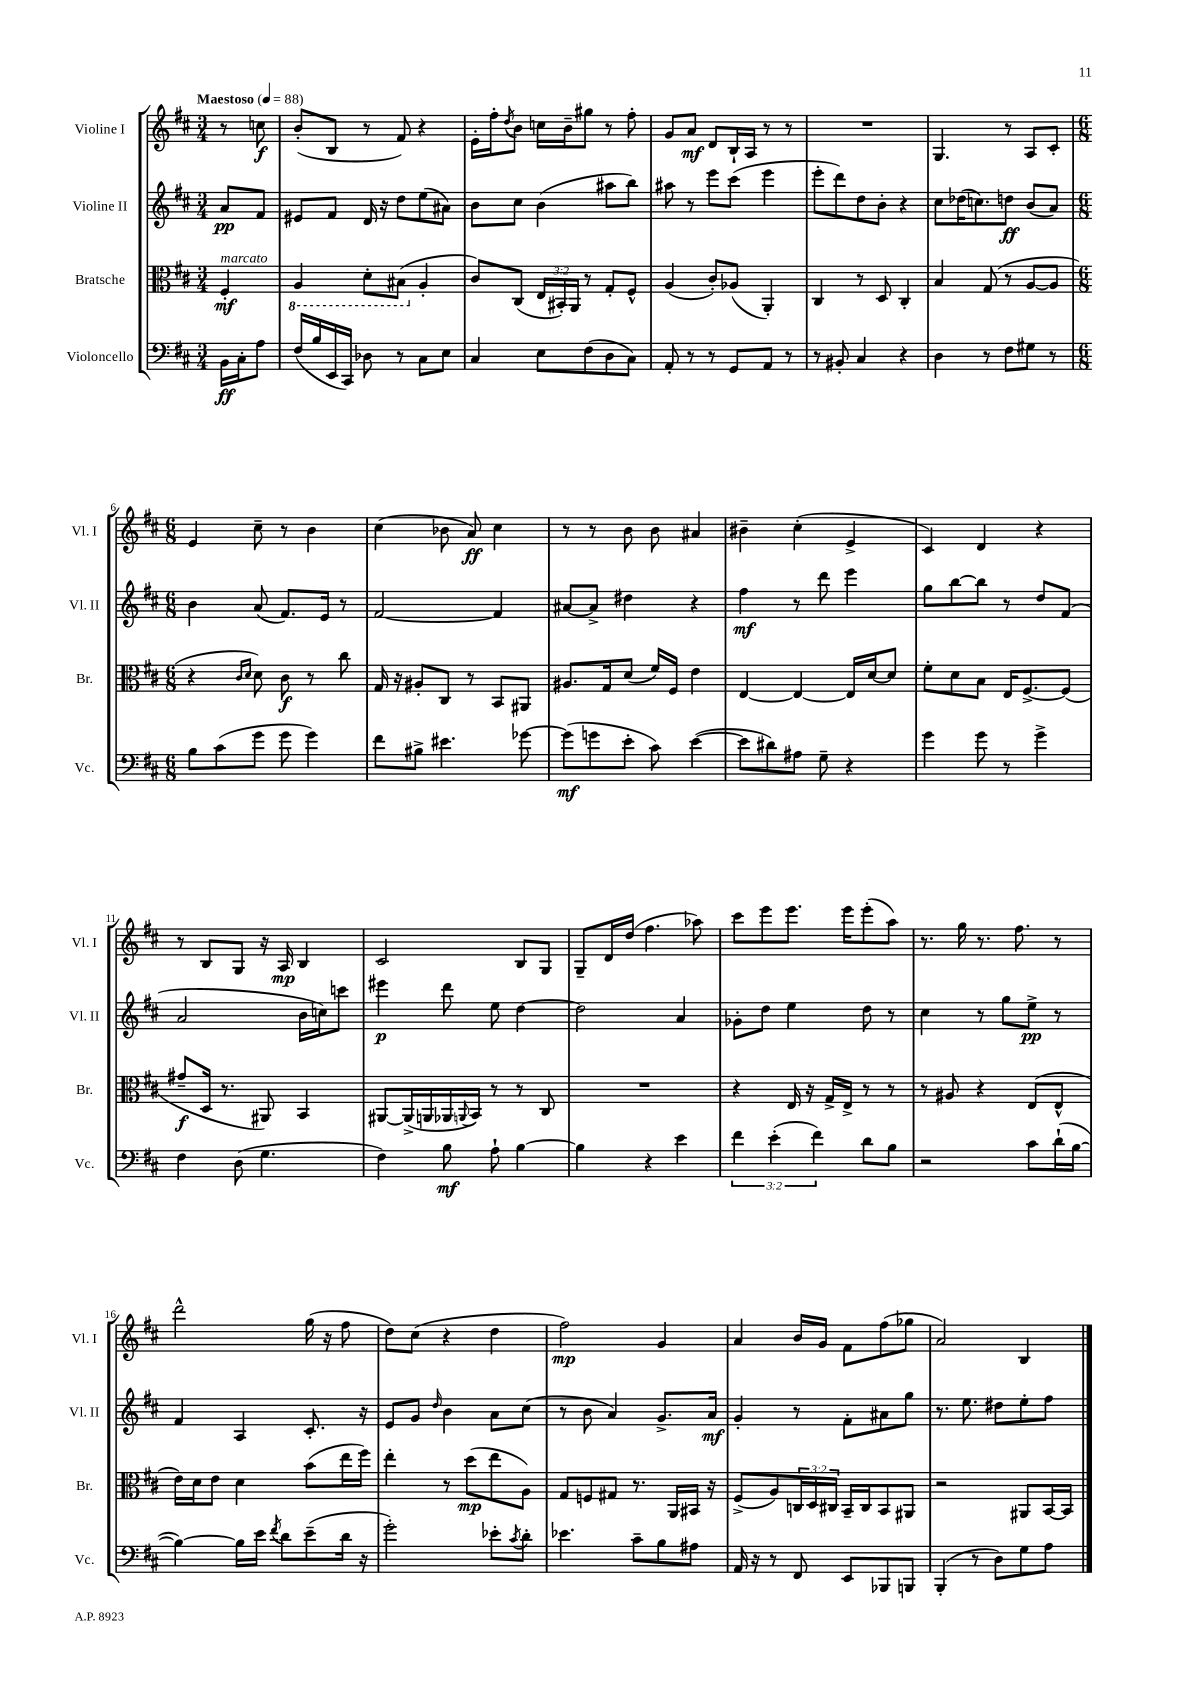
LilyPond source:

<<
\new StaffGroup <<
\new Staff = "s0" \with { instrumentName = "Violine I" shortInstrumentName = "Vl. I" } {
    \clef treble \key d \major \numericTimeSignature \time 3/4 \partial 4 \tempo "Maestoso" 4 = 88
    r8 c''8\f |
    b'8-.( b8 r8 fis'8) r4 |
    e'16-. fis''16-. \acciaccatura { d''8 } b'8 c''16 b'16-- gis''8 r8 fis''8-. |
    g'8 a'8\mf d'8 b16-! a16 r8 r8 |
    R2. |
    g4. r8 a8 cis'8-. |
    \numericTimeSignature \time 6/8 e'4 cis''8-- r8 b'4 |
    cis''4( bes'8 a'8\ff) cis''4 |
    r8 r8 b'8 b'8 ais'4 |
    bis'4-- cis''4-.( e'4-> |
    cis'4) d'4 r4 |
    r8 b8 g8 r16 a16\mp b4 |
    cis'2 b8 g8 |
    g8-- d'16 d''16( fis''4. aes''8) |
    cis'''8 e'''8 e'''8. e'''16 e'''8-.( a''8) |
    r8. g''16 r8. fis''8. r8 |
    d'''2-^ g''16( r16 fis''8 |
    d''8) cis''8( r4 d''4 |
    fis''2\mp) g'4 |
    a'4 b'16 g'16 fis'8 fis''8( ges''8 |
    a'2) b4 \bar "|." |
}
\new Staff = "s1" \with { instrumentName = "Violine II" shortInstrumentName = "Vl. II" } {
    \clef treble \key d \major \numericTimeSignature \time 3/4 \partial 4
    a'8\pp fis'8 |
    eis'8 fis'8 d'16 r16 d''8 e''8( ais'8) |
    b'8 cis''8 b'4( ais''8 b''8) |
    ais''8 r8 e'''8 cis'''8( e'''4 |
    e'''8-. d'''8) d''8 b'8-. r4 |
    cis''8 des''16( c''8.) d''8\ff b'8( a'8) |
    \numericTimeSignature \time 6/8 b'4 a'8( fis'8.) e'16 r8 |
    fis'2~ fis'4 |
    ais'8~ ais'8-> dis''4 r4 |
    fis''4\mf r8 d'''8 e'''4 |
    g''8 b''8~ b''8 r8 d''8 fis'8( |
    a'2 b'16 c''16) c'''8 |
    eis'''4\p d'''8 e''8 d''4~ |
    d''2 a'4 |
    ges'8-. d''8 e''4 d''8 r8 |
    cis''4 r8 g''8 e''8->\pp r8 |
    fis'4 a4 cis'8.-. r16 |
    e'8 g'8 \grace { d''16 } b'4 a'8 cis''8( |
    r8 b'8 a'4) g'8.-> a'16\mf |
    g'4-. r8 fis'8-. ais'8 g''8 |
    r8. e''8. dis''8 e''8-. fis''8 \bar "|." |
}
\new Staff = "s2" \with { instrumentName = "Bratsche" shortInstrumentName = "Br." } {
    \clef alto \key d \major \numericTimeSignature \time 3/4 \override Staff.TupletNumber.text = #tuplet-number::calc-fraction-text \partial 4
    fis4-.\mf^\markup { \italic "marcato" } |
    \ottava #-1 a,4 d8-. bis,8( \ottava #0 a4-. |
    cis'8) cis8( \tuplet 3/2 { e16 bis,16-.) a,16 } r8 g8-. fis8-^ |
    a4( cis'8-.) aes8( a,4-.) |
    cis4 r8 d8 cis4-. |
    b4 g8( r8 a8~ a8 |
    \numericTimeSignature \time 6/8 r4 \grace { cis'16 d'16 } d'8) cis'8\f r8 cis''8 |
    g16 r16 ais8-. cis8 r8 b,8 ais,8 |
    ais8. g16 d'8( fis'16) fis16 e'4 |
    e4~ e4~ e16 d'16~ d'8 |
    fis'8-. d'8 b8 e16 fis8.~-> fis8( |
    gis'8--\f d16 r8. ais,8) b,4 |
    ais,8~ ais,16->( a,16 aes,16 \appoggiatura { a,8 } b,16) r8 r8 cis8 |
    R2. |
    r4 e16 r16 g16-> e16-> r8 r8 |
    r8 ais8 r4 e8( e8-^ |
    e'16) d'16 e'8 d'4 b'8( e''16 fis''16) |
    e''4-. r8 d''8\mp( e''8 a8) |
    g8 f8 gis8 r8. a,16 bis,16 r16 |
    fis8->( a8) \tuplet 3/2 { c16 d16 cis16 } b,16-- cis16 b,8 ais,8 |
    r2 ais,8 b,16~ b,16 \bar "|." |
}
\new Staff = "s3" \with { instrumentName = "Violoncello" shortInstrumentName = "Vc." } {
    \clef bass \key d \major \numericTimeSignature \time 3/4 \override Staff.TupletNumber.text = #tuplet-number::calc-fraction-text \partial 4
    b,16\ff cis16-. a8 |
    fis16( b16 e,16 cis,16) des8 r8 cis8 e8 |
    cis4 e8 fis8( d8 cis8) |
    a,8-. r8 r8 g,8 a,8 r8 |
    r8 bis,8-. cis4 r4 |
    d4 r8 fis8 gis8 r8 |
    \numericTimeSignature \time 6/8 b8 cis'8( g'8 g'8 g'4) |
    fis'8 bis8-> eis'4. ges'8~ |
    ges'8\mf( g'8 e'8-. cis'8) e'4~( |
    e'8 dis'8) ais8 g8-- r4 |
    g'4 g'8 r8 g'4-> |
    fis4 d8( g4. |
    fis4) b8\mf a8-! b4~ |
    b4 r4 e'4 |
    \tuplet 3/2 { fis'4 e'4-.( fis'4) } d'8 b8 |
    r2 cis'8 d'16-!( b16~ |
    b4~) b16 e'16 \acciaccatura { fis'8 } d'8 e'8--( d'16 r16 |
    g'2-.) ees'8-. \acciaccatura { cis'8 } d'8-. |
    ees'4. cis'8-- b8 ais8 |
    a,16 r16 r8 fis,8 e,8 bes,,8 b,,8 |
    b,,4-.( r8 d8) g8 a8 \bar "|." |
}
>>
>>
